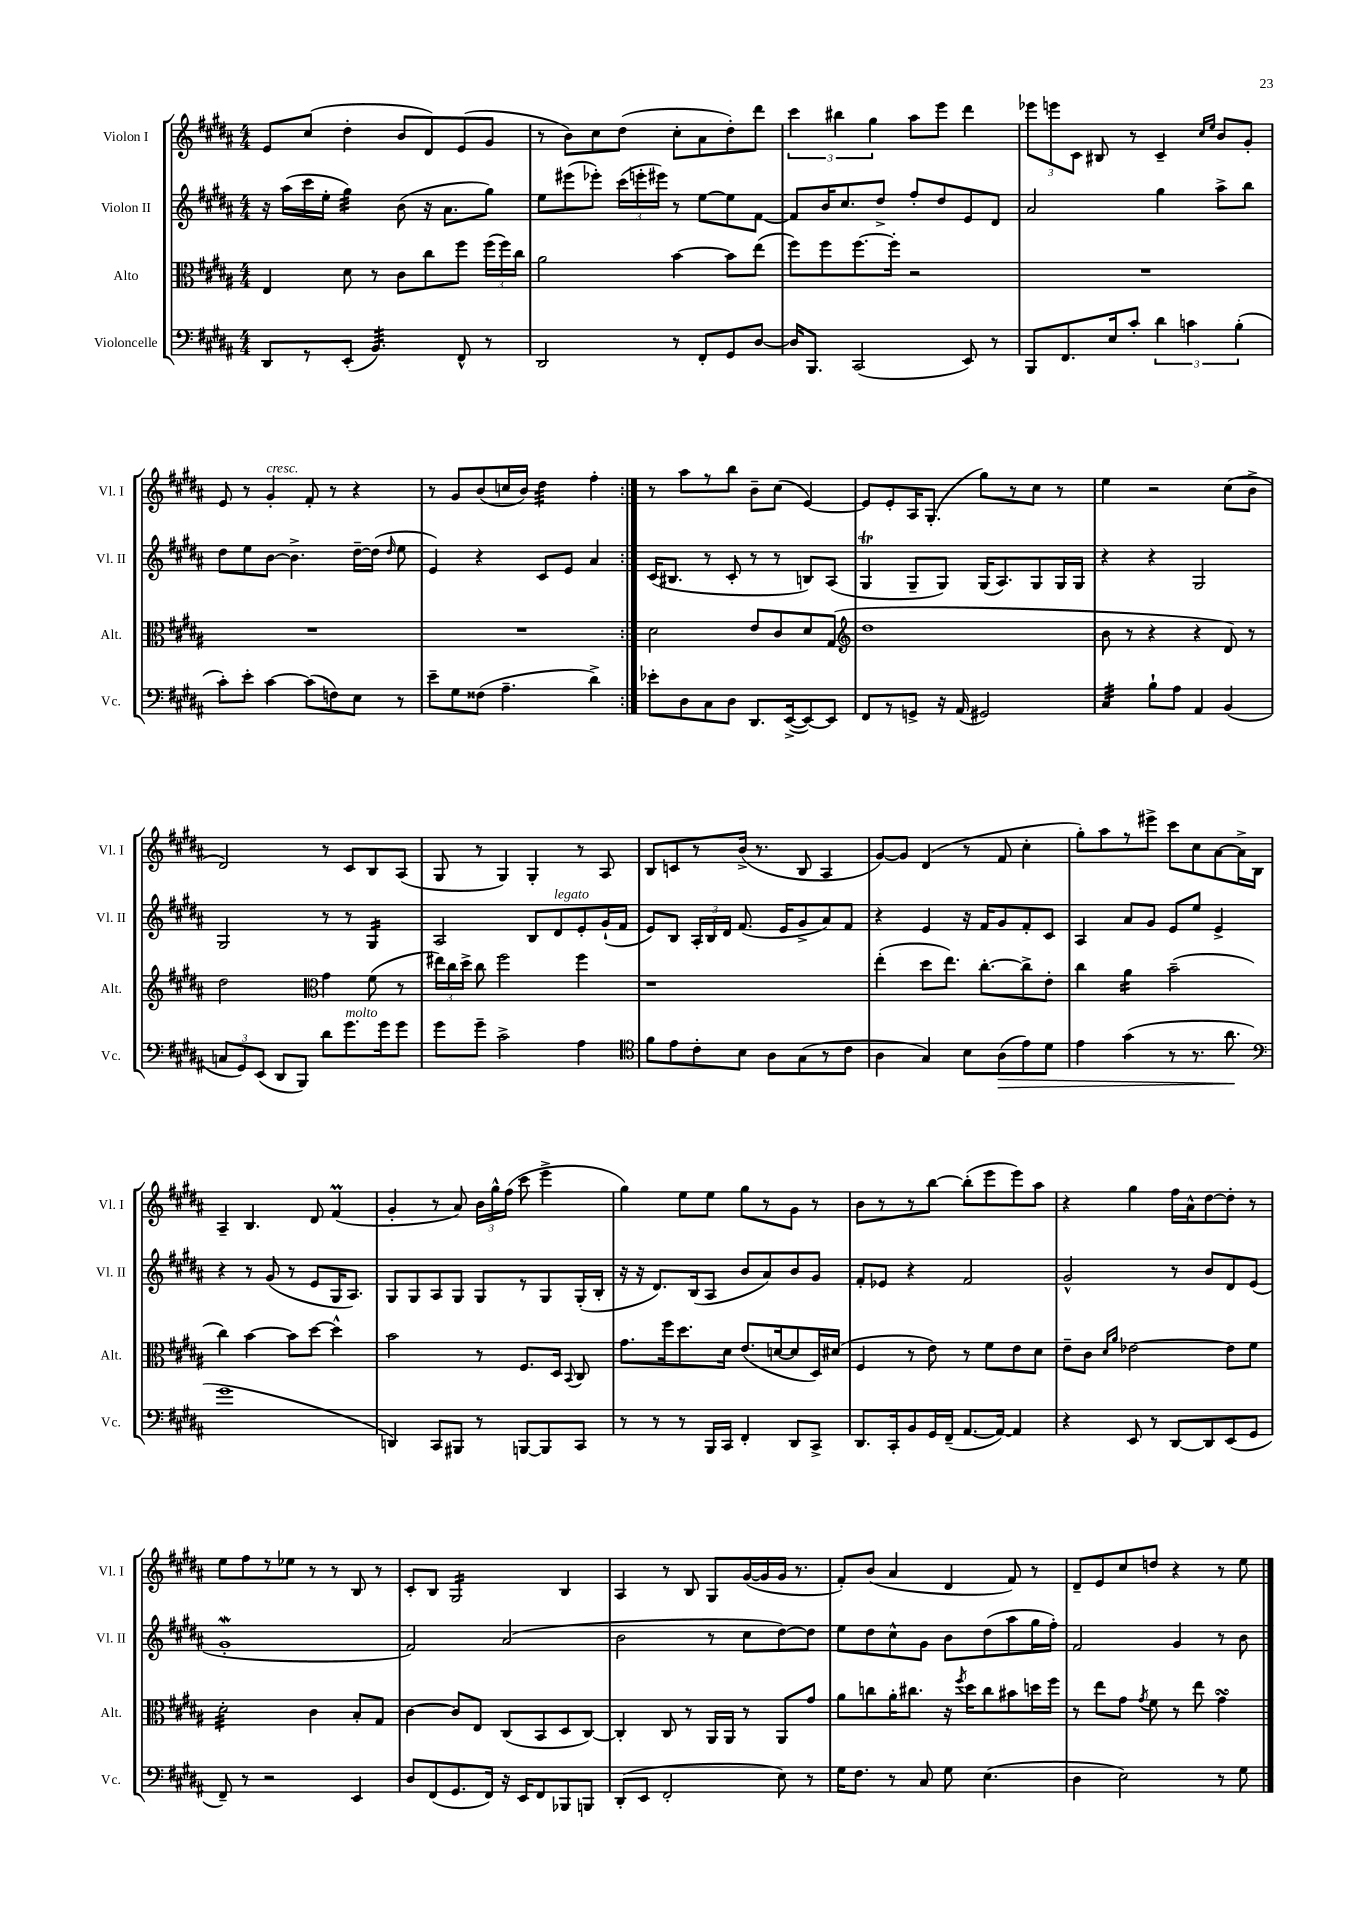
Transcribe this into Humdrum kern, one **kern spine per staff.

**kern	**kern	**kern	**kern
*staff4	*staff3	*staff2	*staff1
*clefF4	*clefC3	*clefG2	*clefG2
*k[f#c#g#d#a#]	*k[f#c#g#d#a#]	*k[f#c#g#d#a#]	*k[f#c#g#d#a#]
*M4/4	*M4/4	*M4/4	*M4/4
8DD#/L	4E/	16r	8e/L
.	.	(16aa#\LL	.
8r	.	16ccc#\	(8cc#/J
.	.	16ee'\JJ	.
(8EE'/J	8d#\	4gg#\)	4dd#'\
4.BB/)	8r	.	.
.	8c#\L	(8b\	8b/L
.	8cc#\	16r	8d#/)
.	.	8.a#\L	.
8FF#^^/	8ff#\J	.	(8e/
8r	(24ff#\LL	8gg#\J)	8g#/J
.	24ff#\)	.	.
.	24cc#\JJ	.	.
=	=	=	=
2DD#/	2a#\	8ee\L	8r
.	.	(8eee#\	8b\L)
.	.	8eee-'\J)	8cc#\
.	.	(24ccc#\LL	(8dd#\J
.	.	24eee'\	.
.	.	24eee#\JJ)	.
8r	[4b\	8r	8cc#'\L
8FF#'/L	.	[8ee\L	8a#\
8GG#/	8b\]L	8ee\]	8dd#'\)
[8D#/J	(8ee\J	[8f#\J	8ddd#\J
=	=	=	=
16D#/]LK	8ff#\L)	8f#/]L	6ccc#\
8.BBB/J	.	.	.
.	8ff#\	16b/K	.
.	.	.	6bb#\
.	.	8.cc#/	.
(2CC#/	[8.ff#\	.	.
.	.	.	6gg#\
.	.	8dd#^/J	.
.	16ff#'\]Jk	.	.
.	2r	8ff#'/L	8aa#\L
.	.	8dd#/	8eee\J
8EE/)	.	8e/	4ddd#\
8r	.	8d#/J	.
=	=	=	=
8BBB/L	1r	2a#/	12eee-\L
.	.	.	12eee\
8.FF#/	.	.	.
.	.	.	12c#\J
.	.	.	8B#/
16E/k	.	.	.
8c#'/J	.	.	8r
6d#\	.	4gg#\	4c#~/
6c\	.	.	.
.	.	.	16qqcc#/LL
.	.	.	16qqee/JJ
.	.	8aa#^\L	8b/L
(6B'\	.	.	.
.	.	8bb\J	8g#'/J
=	=	=	=
8c#'\L)	1r	8dd#\L	8e/
8e'\J	.	8ee\	8r
[4c#\	.	[8b\J	4g#'/
.	.	4.b^\]	.
(8c#\]L	.	.	8f#'/
8F\)	.	.	8r
8E\J	.	[16dd#~\LL	4r
.	.	(16dd#\]JJ	.
.	.	16qqdd#/	.
8r	.	8ee\	.
=	=	=	=
8e~\L	1r	4e/)	8r
8G#\	.	.	8g#/L
(8F##\J	.	4r	(8b/
4.A#~\	.	.	16cc/L
.	.	.	16b/JJ)
.	.	8c#/L	4dd#\
.	.	8e/J	.
4d#^\)	.	4a#/	4ff#'\
=:|!	=:|!	=:|!	=:|!
8e-'\L	2d#\	(16c#/LK	8r
.	.	8.B#/J	.
8D#\	.	.	8aa#\L
8C#\	.	8r	8r
8D#\J	.	8c#'/	8bb\J
8.DD#/L	8e/L	8r	8b~\L
.	8c#/	8r	(8cc#\J
([16EE^/k	.	.	.
8EE/_)	8d#/	8B/L)	[4e/)
8EE/]J	(8G#/J	(8A#/J	.
=	=	=	=
*	*clefG2	*	*
8FF#/L	1dd#	4G#/	8e/]L
8r	.	.	8e'/
8GG^/J	.	8G#~/L	16A#/K
.	.	.	(8.G#'/J
16r	.	8G#/J)	.
(16AA#/	.	.	.
2GG#/)	.	(16G#/LK	8gg#\L)
.	.	8.A#/)	.
.	.	.	8r
.	.	8G#/	8cc#\J
.	.	16G#/L	8r
.	.	16G#/JJ	.
=	=	=	=
4C#/	8b\	4r	4ee\
.	8r	.	.
8B`\L	4r	4r	2r
8A#\J	.	.	.
4AA#/	4r	2G#/	.
(4BB/	8d#/)	.	(8cc#\L
.	8r	.	8b^\J
=	=	=	=
12C/L	2dd#\	2G#/	2d#/)
12GG#/)	.	.	.
(12EE/J	.	.	.
8DD#/L	.	.	.
8BBB/J)	.	.	.
*	*clefC3	*	*
8d#\L	4g#\	8r	8r
8.g#\	.	8r	8c#/L
.	(8f#\	4G#/	8B/
16g#\k	.	.	.
8g#\J	8r	.	(8A#/J
=	=	=	=
8g#\L	24ee#\LL)	2A#/	8G#/
.	24cc#\	.	.
.	24dd#^\JJ	.	.
8g#~\J	8cc#\	.	8r
2c#^\	2ff#\	.	4G#/)
.	.	8B/L	4G#'/
.	.	8d#/	.
4A#\	4ff#\	8e'/	8r
.	.	(16g#`/L	8A#/
.	.	16f#/JJ	.
=	=	=	=
*clefC4	*	*	*
8f#\L	1r	8e/L)	8B/L
8e\	.	8B/J	8c/
8c#'\	.	24A#'/LL	8r
.	.	24B/	.
.	.	24d#/JJ	.
8B\J	.	(8.f#/	(16b^/Jk
.	.	.	8.r
8A#\L	.	.	.
.	.	16e/LK	.
(8G#\	.	8g#^/	8B/
8r	.	8a#/)	4A#/
8c#\J	.	8f#/J	.
=	=	=	=
4A#\	(4ee'\	4r	[8g#/L)
.	.	.	8g#/]J
4G#/)	8dd#\L	4e/	(4d#/
.	8.ee\J)	.	.
8B\L	.	16r	8r
.	[8.cc#'\L	16f#/LK	.
(8A#\	.	8g#/	8f#/
8e\)	8cc#^\]	8f#'/	4cc#'\
8d#\J	8e'\J	8c#/J	.
=	=	=	=
4e\	4cc#\	4A#/	8gg#'\L)
.	.	.	8aa#\
(4g#\	4a#\	8a#/L	8r
.	.	8g#/J	8eee#^\J
8r	(2b~\	8e/L	8ccc#\L
8.r	.	8ee/J	8cc#\
.	.	4e^/	[8a#\
8.a#\	.	.	.
.	.	.	16a#^\]L
.	.	.	16B\JJ
=	=	=	=
*clefF4	*	*	*
1g#	4cc#\)	4r	4A#~/
.	[4b\	8r	4.B/
.	.	(8g#/	.
.	8b\]L	8r	.
.	[8dd#\J	8e/L	8d#/
.	4dd#^^\]	16G#/K	(4f#/
.	.	8.A#/J)	.
=	=	=	=
4DD/)	2b\	8G#/L	4g#'/
.	.	8G#/	.
8CC#/L	.	8A#/	8r
8BBB#/J	.	8G#/J	8a#/)
8r	8r	8G#/L	24b\LL
.	.	.	24gg#^^\
.	.	.	(24ff#\JJ
[8BBB/L	8.F#/L	8r	8ccc#\
8BBB/]	.	8G#/	4eee^\
.	16D#/Jk	.	.
.	8qqBB/	.	.
8CC#/J	8C#/	(16G#'/L	.
.	.	16B'/JJ	.
=	=	=	=
8r	8.g#\L	16r	4gg#\)
.	.	16r	.
8r	.	8.d#/L)	.
.	16ff#\k	.	.
8r	8.dd#\	.	8ee\L
.	.	(16B/k	.
16BBB/LL	.	8A#/J	8ee\J
16CC#/JJ	16d#\Jk	.	.
4FF#'/	(8.e/L	8b/L	8gg#\L
.	.	8a#/)	8r
.	[16d/k	.	.
8DD#/L	8d/]	8b/	8g#\J
8CC#^/J	16D#/L)	8g#/J	8r
.	(16d#/JJ	.	.
=	=	=	=
8.DD#/L	4F#/	8f#'/L	8b\L
.	.	8e-/J	8r
16CC#'/k	.	.	.
8BB/	8r	4r	8r
16GG#/L	8e\)	.	[8bb\J
(16FF#~/JJ	.	.	.
[8.AA#/L	8r	2f#/	(8bb'\]L
.	8f#\L	.	8eee\
16AA#/_Jk)	.	.	.
4AA#/]	8e\	.	8eee\)
.	8d#\J	.	8aa#\J
=	=	=	=
4r	8e~\L	2g#^^/	4r
.	8c#\J	.	.
.	16qqd#/LL	.	.
.	16qqa#/JJ	.	.
8EE/	[2e-\	.	4gg#\
8r	.	.	.
[8DD#/L	.	8r	16ff#\LL
.	.	.	16a#^^\J
8DD#/]	.	8b/L	[8dd#\
(8EE/	8e-\]L	8d#/	8dd#'\]J
8GG#/J	8f#\J	(8e/J	8r
=	=	=	=
8FF#~/)	2d#'\	1g#'	8ee\L
8r	.	.	8ff#\
2r	.	.	8r
.	.	.	8ee-\J
.	4c#\	.	8r
.	.	.	8r
4EE/	8B'/L	.	8B/
.	8G#/J	.	8r
=	=	=	=
8D#/L	[4c#\	2f#/)	8c#'/L
(8FF#/	.	.	8B/J
8.GG#/	8c#/]L	.	2G#/
.	8E/J	.	.
16FF#/Jk)	.	.	.
16r	(8C#/L	(2a#/	.
16EE/LK	.	.	.
8FF#/	8BB/	.	.
8BBB-/	8D#/	.	4B/
8BBB/J	[8C#/J)	.	.
=	=	=	=
(8DD#'/L	4C#'/]	2b\	4A#/
8EE/J	.	.	.
2FF#'/	8C#/	.	8r
.	8r	.	8B/
.	16AA#/LL	8r	8G#/L
.	16AA#/JJ	.	.
.	8r	8cc#\L	([16g#/L
.	.	.	16g#/]
8E\)	8AA#/L	[8dd#\)	16g#/JJ
.	.	.	8.r
8r	8g#/J	8dd#\]J	.
=	=	=	=
16G#\LK	8a#\L	8ee\L	8f#'/L)
8.F#\J	.	.	.
.	8cc\	8dd#\	(8b/J
8r	16a#'\K	8cc#^^\	4a#/
.	8.cc#\J	.	.
8C#/	.	8g#\J	.
8G#\	16r	8b\L	4d#/
.	8qff#/	.	.
.	16dd#\LK	.	.
(4.E\	8cc#\	(8dd#\	.
.	8b#\	8aa#\	8f#/)
.	16dd\L	16gg#\L	8r
.	16ff#\JJ	16ff#'\JJ)	.
=	=	=	=
4D#\	8r	2f#/	8d#~/L
.	8ee\L	.	8e/
2E\)	8g#\J	.	8cc#/
.	8qg#/	.	.
.	8f#\	.	8dd/J
.	8r	4g#/	4r
.	8ee\	.	.
8r	4g#\	8r	8r
8G#\	.	8b\	8ee\
==	==	==	==
*-	*-	*-	*-
